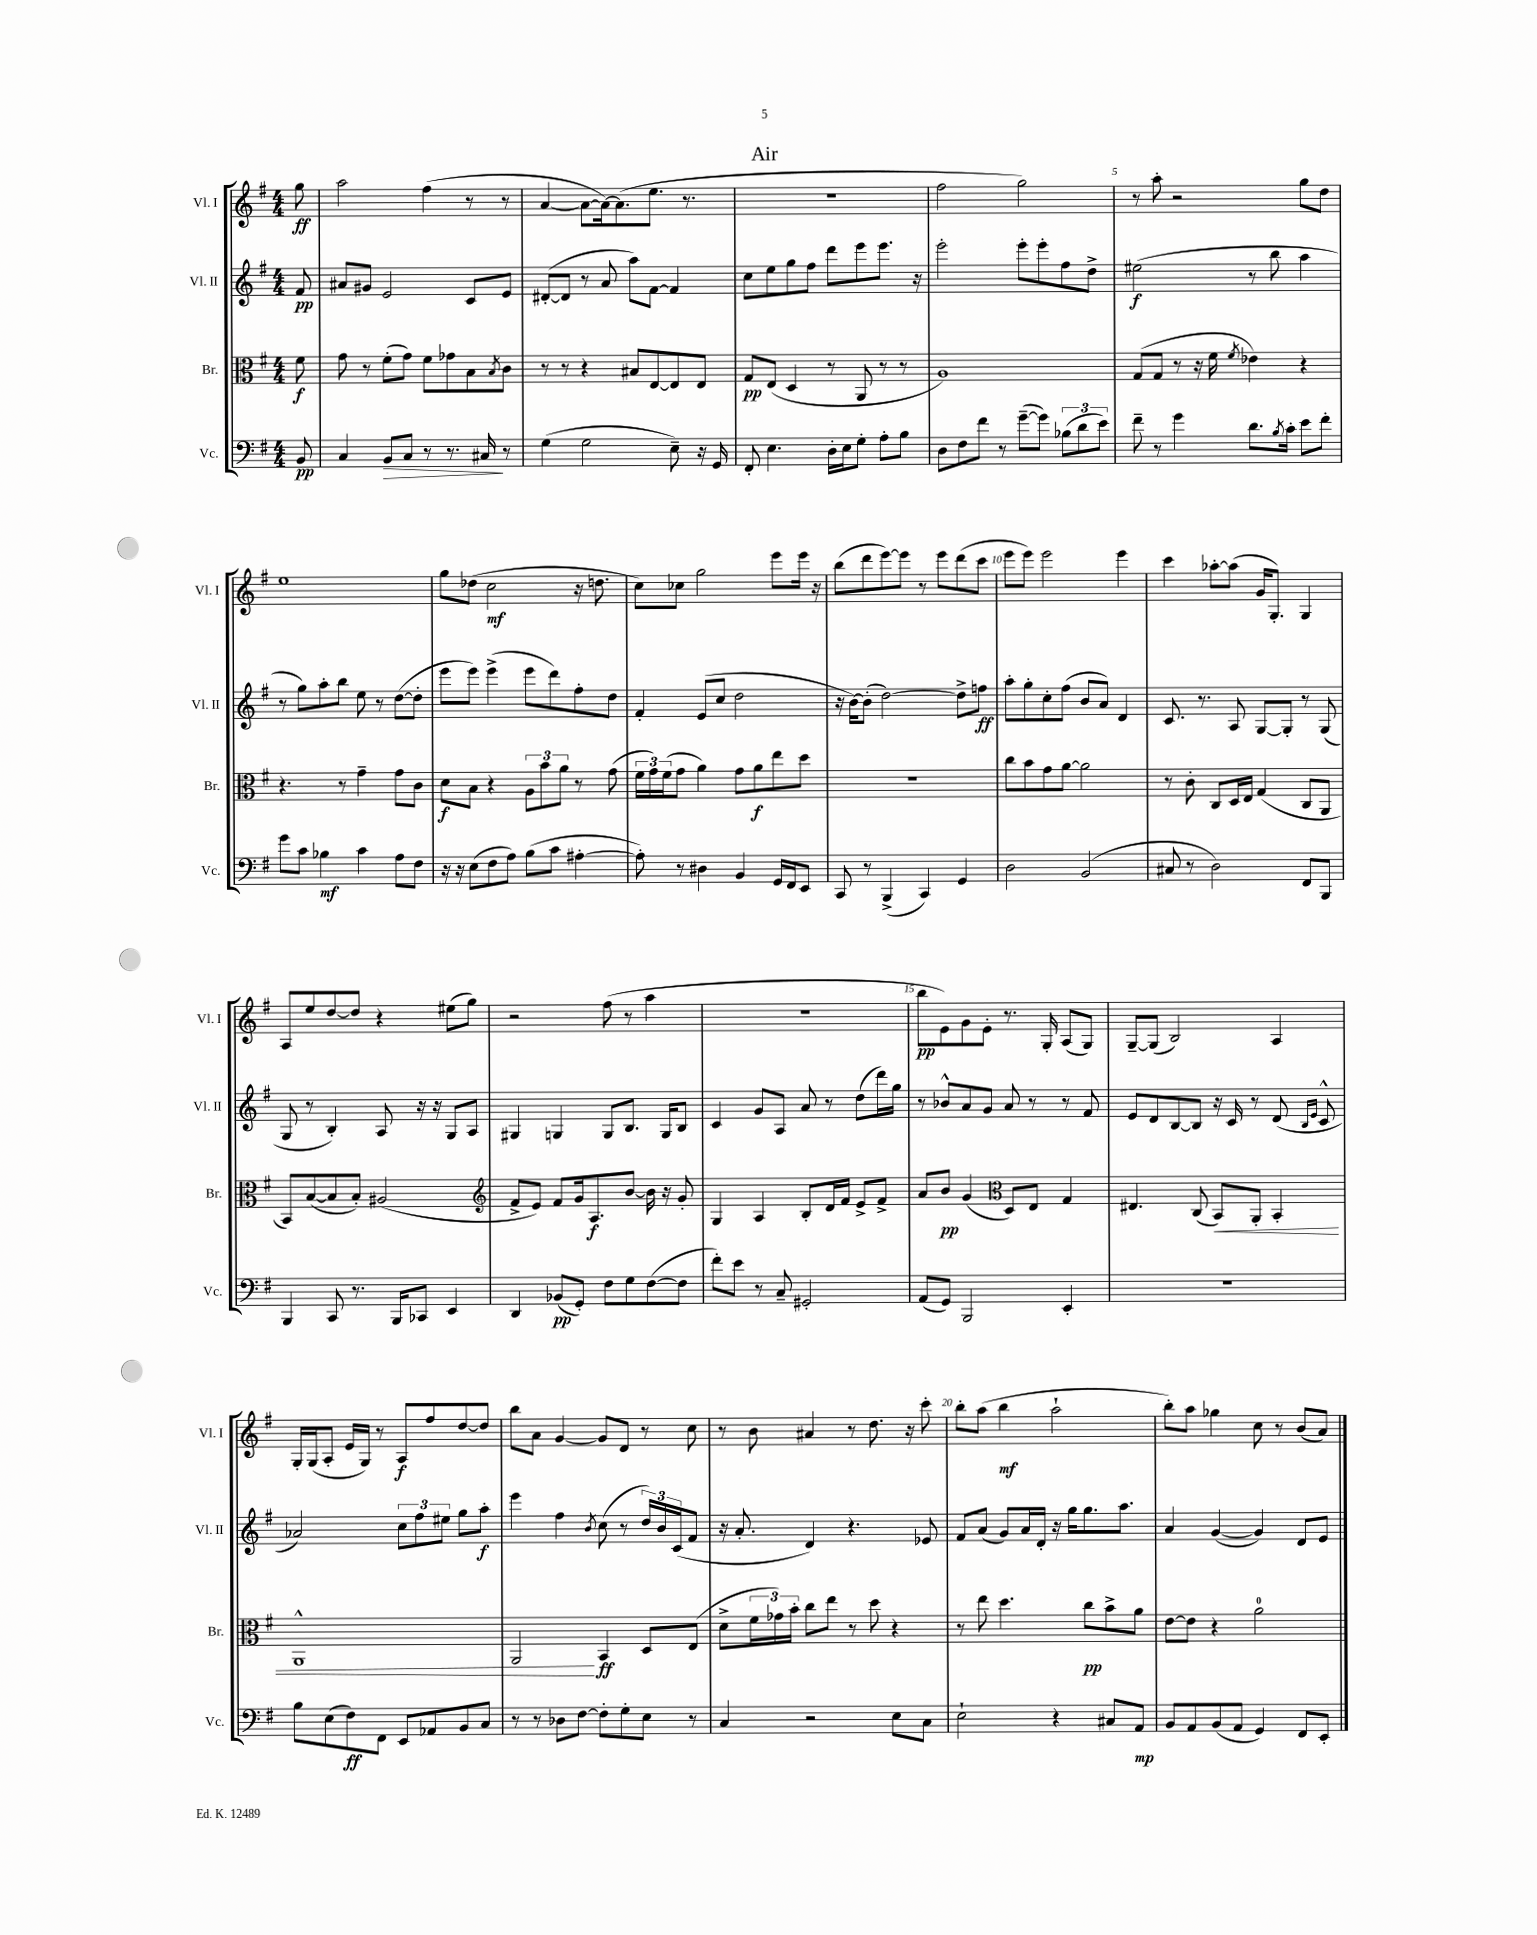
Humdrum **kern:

**kern	**dynam	**kern	**dynam	**kern	**dynam	**kern	**dynam
*part4	*part4	*part3	*part3	*part2	*part2	*part1	*part1
*staff4	*staff4	*staff3	*staff3	*staff2	*staff2	*staff1	*staff1
*I"Vc.	*	*I"Br.	*	*I"Vl. II	*	*I"Vl. I	*
*I'Vc.	*	*I'Br.	*	*I'Vl. II	*	*I'Vl. I	*
*clefF4	*	*clefC3	*	*clefG2	*	*clefG2	*
*k[f#]	*	*k[f#]	*	*k[f#]	*	*k[f#]	*
*M4/4	*	*M4/4	*	*M4/4	*	*M4/4	*
=	=	=	=	=	=	=	=
8BB/	pp	8f#\	f	8f#/	pp	8gg\	ff
=1	=1	=1	=1	=1	=1	=1	=1
4C/	.	8g\	.	8a#X/L	.	2aa\	.
.	.	8r	.	8g#X/J	.	.	.
!	!LO:HP:b	!	!	!	!	!	!
8BB/L	>	(8f#'\L	.	2e/	.	.	.
8C/J	.	8g\J)	.	.	.	.	.
8r	.	8f#\L	.	.	.	(4ff#\	.
8.r	.	8g-X\	.	.	.	.	.
.	.	8B\	.	8c/L	.	8r	.
16C#X/	.	.	.	.	.	.	.
.	.	8qB/	.	.	.	.	.
8r	]	8c\J	.	8e/J	.	8r	.
=2	=2	=2	=2	=2	=2	=2	=2
(4G\	.	8r	.	([8d#X'/L	.	[4a/	.
.	.	8r	.	8d#/J]	.	.	.
2G\	.	4r	.	8r	.	8a\L_	.
.	.	.	.	8a/	.	16a\k_)	.
.	.	.	.	.	.	(8.a\]	.
.	.	8B#X/L	.	8aa\L)	.	.	.
.	.	[8E/	.	[8f#\J	.	8.ee\J	.
8E~\)	.	8E/]	.	4f#/]	.	.	.
.	.	.	.	.	.	8.r	.
16r	.	8E/J	.	.	.	.	.
16GG/	.	.	.	.	.	.	.
=3	=3	=3	=3	=3	=3	=3	=3
8FF#'/	.	8G/L	pp	8cc\L	.	1r	.
4.E\	.	(8E/J	.	8ee\	.	.	.
.	.	4D/	.	8gg\	.	.	.
.	.	.	.	8ff#\J	.	.	.
16D'\LL	.	8r	.	8ddd\L	.	.	.
16E\J	.	.	.	.	.	.	.
8G'\J	.	8AA/	.	8eee\	.	.	.
8A'\L	.	8r	.	8.eee\J	.	.	.
8B\J	.	8r	.	.	.	.	.
.	.	.	.	16r	.	.	.
=4	=4	=4	=4	=4	=4	=4	=4
8D\L	.	1A)	.	2eee'\	.	2ff#\	.
8F#\	.	.	.	.	.	.	.
8f#\J	.	.	.	.	.	.	.
8r	.	.	.	.	.	.	.
([8g~\L	.	.	.	8eee'\L	.	2gg\)	.
8g\J])	.	.	.	8eee'\	.	.	.
(12B-X\L	.	.	.	8ff#\	.	.	.
12d\	.	.	.	.	.	.	.
.	.	.	.	8dd^\J	.	.	.
12e\J)	.	.	.	.	.	.	.
=5	=5	=5	=5	=5	=5	=5	=5
8f#~\	.	(8G/L	.	(2ee#X\	f	8r	.
8r	.	8G/J	.	.	.	8aa'\	.
4g\	.	8r	.	.	.	2r	.
.	.	16r	.	.	.	.	.
.	.	16f#\	.	.	.	.	.
.	.	8qf#/	.	.	.	.	.
8.d\L	.	4e-X\)	.	8r	.	.	.
.	.	.	.	8bb\	.	.	.
8qB/	.	.	.	.	.	.	.
16c'\Jk	.	.	.	.	.	.	.
8e\L	.	4r	.	4aa\	.	8gg\L	.
8f#'\J	.	.	.	.	.	8dd\J	.
!!LO:LB:g=z
=6	=6	=6	=6	=6	=6	=6	=6
8g\L	.	4.r	.	8r	.	1ee	.
8c\J	.	.	.	8gg\L)	.	.	.
4B-X\	mf	.	.	8aa'\	.	.	.
.	.	8r	.	8bb\J	.	.	.
4c\	.	4g~\	.	8ee\	.	.	.
.	.	.	.	8r	.	.	.
8A\L	.	8g\L	.	([8dd\L	.	.	.
8F#\J	.	8c\J	.	8dd'\J]	.	.	.
=7	=7	=7	=7	=7	=7	=7	=7
16r	.	8d\L	f	8eee\L	.	8gg\L	.
16r	.	.	.	.	.	.	.
(8E\L	.	8B\J	.	8eee\J)	.	(8dd-X\J	.
8F#\	.	4r	.	(4eee^\	.	2cc\	mf
8A\J)	.	.	.	.	.	.	.
(8B\L	.	12A\L	.	8eee\L	.	.	.
.	.	12b\	.	.	.	.	.
8c\J	.	.	.	8ddd\)	.	.	.
.	.	12a\J	.	.	.	.	.
[4A#X'\	.	8r	.	8ff#'\	.	16r	.
.	.	.	.	.	.	8.ddn\	.
.	.	(8g\	.	8dd\J	.	.	.
=8	=8	=8	=8	=8	=8	=8	=8
8A#'\])	.	24f#\LL	.	4f#'/	.	8cc\L)	.
.	.	24g\)	.	.	.	.	.
.	.	(24f#\J	.	.	.	.	.
8r	.	8g\J	.	.	.	8cc-X\J	.
4D#X\	.	4a\)	.	(8e/L	.	2gg\	.
.	.	.	.	8cc/J	.	.	.
4BB/	.	8g\L	.	2dd\	.	.	.
.	.	8a\	f	.	.	.	.
16GG/LL	.	8ee\	.	.	.	8eee\L	.
16FF#/J	.	.	.	.	.	.	.
8EE/J	.	8dd\J	.	.	.	16eee\Jk	.
.	.	.	.	.	.	16r	.
=9	=9	=9	=9	=9	=9	=9	=9
8CC/	.	1r	.	16r	.	(8bb\L	.
.	.	.	.	[16b\KL)	.	.	.
8r	.	.	.	(8b'\J]	.	8ddd\	.
(4BBB^/	.	.	.	[2dd\)	.	[8eee\)	.
.	.	.	.	.	.	8eee\J]	.
4CC/)	.	.	.	.	.	8r	.
.	.	.	.	.	.	8eee\L	.
4GG/	.	.	.	8dd^\L]	.	(8ddd\	.
.	.	.	.	8ffn\J	ff	8ccc\J	.
=10	=10	=10	=10	=10	=10	=10	=10
2D\	.	8cc\L	.	8aa'\L	.	8eee\L	.
.	.	8b\	.	8gg'\	.	8eee\J)	.
.	.	8g\	.	8cc'\	.	2eee\	.
.	.	[8a\J	.	(8ff#\J	.	.	.
(2BB/	.	2a\]	.	8b/L	.	.	.
.	.	.	.	8a/J)	.	.	.
.	.	.	.	4d/	.	4eee\	.
=11	=11	=11	=11	=11	=11	=11	=11
8C#X/	.	8r	.	8.c/	.	4ccc\	.
8r	.	8c'\	.	.	.	.	.
.	.	.	.	8.r	.	.	.
2D\)	.	8C/L	.	.	.	[8aa-X'\L	.
.	.	16D/L	.	8A/	.	(8aa-\J]	.
.	.	16E/JJ	.	.	.	.	.
.	.	(4G/	.	[8G/L	.	16g/KL	.
.	.	.	.	.	.	8.G'/J)	.
.	.	.	.	8G'/J]	.	.	.
8FF#/L	.	8C/L	.	8r	.	4G/	.
8BBB/J	.	8AA/J	.	(8G/	.	.	.
!!LO:LB:g=z
=12	=12	=12	=12	=12	=12	=12	=12
4BBB/	.	8BB/L)	.	8G/	.	8A/L	.
.	.	([8B/	.	8r	.	8ee/	.
8CC/	.	8B/]	.	4B'/)	.	[8dd/	.
8.r	.	8B'/J)	.	.	.	8dd/J]	.
.	.	(2A#X/	.	8A/	.	4r	.
16BBB/KL	.	.	.	.	.	.	.
8CC-X/J	.	.	.	16r	.	.	.
.	.	.	.	16r	.	.	.
4EE/	.	.	.	8G/L	.	(8ee#X\L	.
.	.	.	.	8A/J	.	8gg\J)	.
=13	=13	=13	=13	=13	=13	=13	=13
*	*	*clefG2	*	*	*	*	*
4DD/	.	8f#^/L	.	4G#X/	.	2r	.
.	.	8e/J)	.	.	.	.	.
(8BB-X/L	pp	8f#/L	.	4Gn/	.	.	.
8GG'/J)	.	16g/k	.	.	.	.	.
.	.	8.A/	f	.	.	.	.
8F#\L	.	.	.	8G/L	.	(8ff#\	.
8G\	.	[8b/J	.	8.B/J	.	8r	.
([8F#\	.	16b\]	.	.	.	4aa\	.
.	.	16r	.	16G/KL	.	.	.
8F#\J]	.	8g'/	.	8B/J	.	.	.
=14	=14	=14	=14	=14	=14	=14	=14
8f#'\L)	.	4G/	.	4c/	.	1r	.
8e\J	.	.	.	.	.	.	.
8r	.	4A/	.	8g/L	.	.	.
8C~/	.	.	.	8A/J	.	.	.
2GG#X'/	.	8B'/L	.	8a/	.	.	.
.	.	16d/L	.	8r	.	.	.
.	.	16f#/JJ	.	.	.	.	.
.	.	8e^/L	.	(8dd\L	.	.	.
.	.	8f#^/J	.	16ddd\L)	.	.	.
.	.	.	.	16gg\JJ	.	.	.
=15	=15	=15	=15	=15	=15	=15	=15
(8AA/L	.	8a/L	.	8r	.	8bb\L	pp
8GG/J)	.	8b/J	pp	8b-X^^/L	.	8e\)	.
2BBB/	.	(4g/	.	8a/	.	8g\	.
.	.	.	.	8g/J	.	8e'\J	.
*	*	*clefC3	*	*	*	*	*
.	.	8D/L)	.	8a/	.	8.r	.
.	.	8E/J	.	8r	.	.	.
.	.	.	.	.	.	16G'/	.
4EE'/	.	4G/	.	8r	.	(8A/L	.
.	.	.	.	8f#/	.	8G/J)	.
=16	=16	=16	=16	=16	=16	=16	=16
1r	.	4.E#X/	.	8e/L	.	[8G~/L	.
.	.	.	.	8d/	.	(8G/J]	.
.	.	.	.	[8B/	.	2B/)	.
.	.	(8C/	.	8B/J]	.	.	.
!	!	!	!LO:HP:b	!	!	!	!
.	.	8BB/L)	<	16r	.	.	.
.	.	.	.	16c/	.	.	.
.	.	8AA'/J	.	8r	.	.	.
.	.	4BB'/	.	(8d/	.	4A/	.
.	.	.	.	16qqB/LL	.	.	.
.	.	.	.	16qqe/JJ	.	.	.
.	.	.	.	8c^^/	.	.	.
!!LO:LB:g=z
=17	=17	=17	=17	=17	=17	=17	=17
8B\L	.	1AA^^	.	2a-X/)	.	16G'/LL	.
.	.	.	.	.	.	(16G/J	.
(8E\	.	.	.	.	.	8A'/J	.
8F#\)	ff	.	.	.	.	16e/LL	.
.	.	.	.	.	.	16G/JJ)	.
8FF#\J	.	.	.	.	.	8r	.
8EE/L	.	.	.	12cc\L	.	8A/L	f
.	.	.	.	12ff#\	.	.	.
8AA-X/	.	.	.	.	.	8ff#/	.
.	.	.	.	12ee#X\J	.	.	.
8BB/	.	.	.	8gg\L	.	[8dd/	.
8C/J	.	.	.	8aa'\J	f	8dd/J]	.
=18	=18	=18	=18	=18	=18	=18	=18
8r	.	2AA/	.	4eee\	.	8bb\L	.
8r	.	.	.	.	.	8a\J	.
8D-X\L	.	.	.	4ff#\	.	[4g/	.
[8F#\J	.	.	.	.	.	.	.
.	.	.	.	8qb/	.	.	.
8F#'\L]	.	4BB/	[ ff	(8cc\	.	8g/L]	.
8G'\	.	.	.	8r	.	8d/J	.
8E\J	.	8D/L	.	24dd/LL)	.	8r	.
.	.	.	.	24b/	.	.	.
.	.	.	.	(24c/J	.	.	.
8r	.	(8E/J	.	8f#/J	.	8cc\	.
=19	=19	=19	=19	=19	=19	=19	=19
4C/	.	8d^\L	.	16r	.	8r	.
.	.	.	.	8.a'/	.	.	.
.	.	24f#\L	.	.	.	8b\	.
.	.	24g-X\)	.	.	.	.	.
.	.	24b'\JJ	.	.	.	.	.
2r	.	8cc\L	.	4d/)	.	4a#X/	.
.	.	8ee\J	.	.	.	.	.
.	.	8r	.	4.r	.	8r	.
.	.	8dd\	.	.	.	8.dd\	.
8E\L	.	4r	.	.	.	.	.
.	.	.	.	.	.	16r	.
8C\J	.	.	.	8e-X/	.	8ccc'\	.
=20	=20	=20	=20	=20	=20	=20	=20
2E`\	.	8r	.	8f#/L	.	8bb'\L	.
.	.	8ee\	.	(8a/J	.	(8aa\J	.
.	.	4.dd\	.	8g/L)	.	4bb\	mf
.	.	.	.	16a/L	.	.	.
.	.	.	.	16d'/JJ	.	.	.
4r	.	.	.	16r	.	2aa`\	.
.	.	.	.	16gg\KL	.	.	.
.	.	8cc\L	pp	8.gg\	.	.	.
8C#X/L	.	8b^\	.	.	.	.	.
.	.	.	.	8.aa\J	.	.	.
8AA/J	mp	8a\J	.	.	.	.	.
=21	=21	=21	=21	=21	=21	=21	=21
8BB/L	.	[8e\L	.	4a/	.	8bb'\L)	.
8AA/	.	8e\J]	.	.	.	8aa\J	.
(8BB/	.	4r	.	([4g/	.	4gg-X\	.
8AA/J	.	.	.	.	.	.	.
4GG/)	.	2a\	.	4g/])	.	8cc\	.
.	.	.	.	.	.	8r	.
8FF#/L	.	.	.	8d/L	.	(8b/L	.
8EE'/J	.	.	.	8e/J	.	8a/J)	.
==	==	==	==	==	==	==	==
*-	*-	*-	*-	*-	*-	*-	*-
